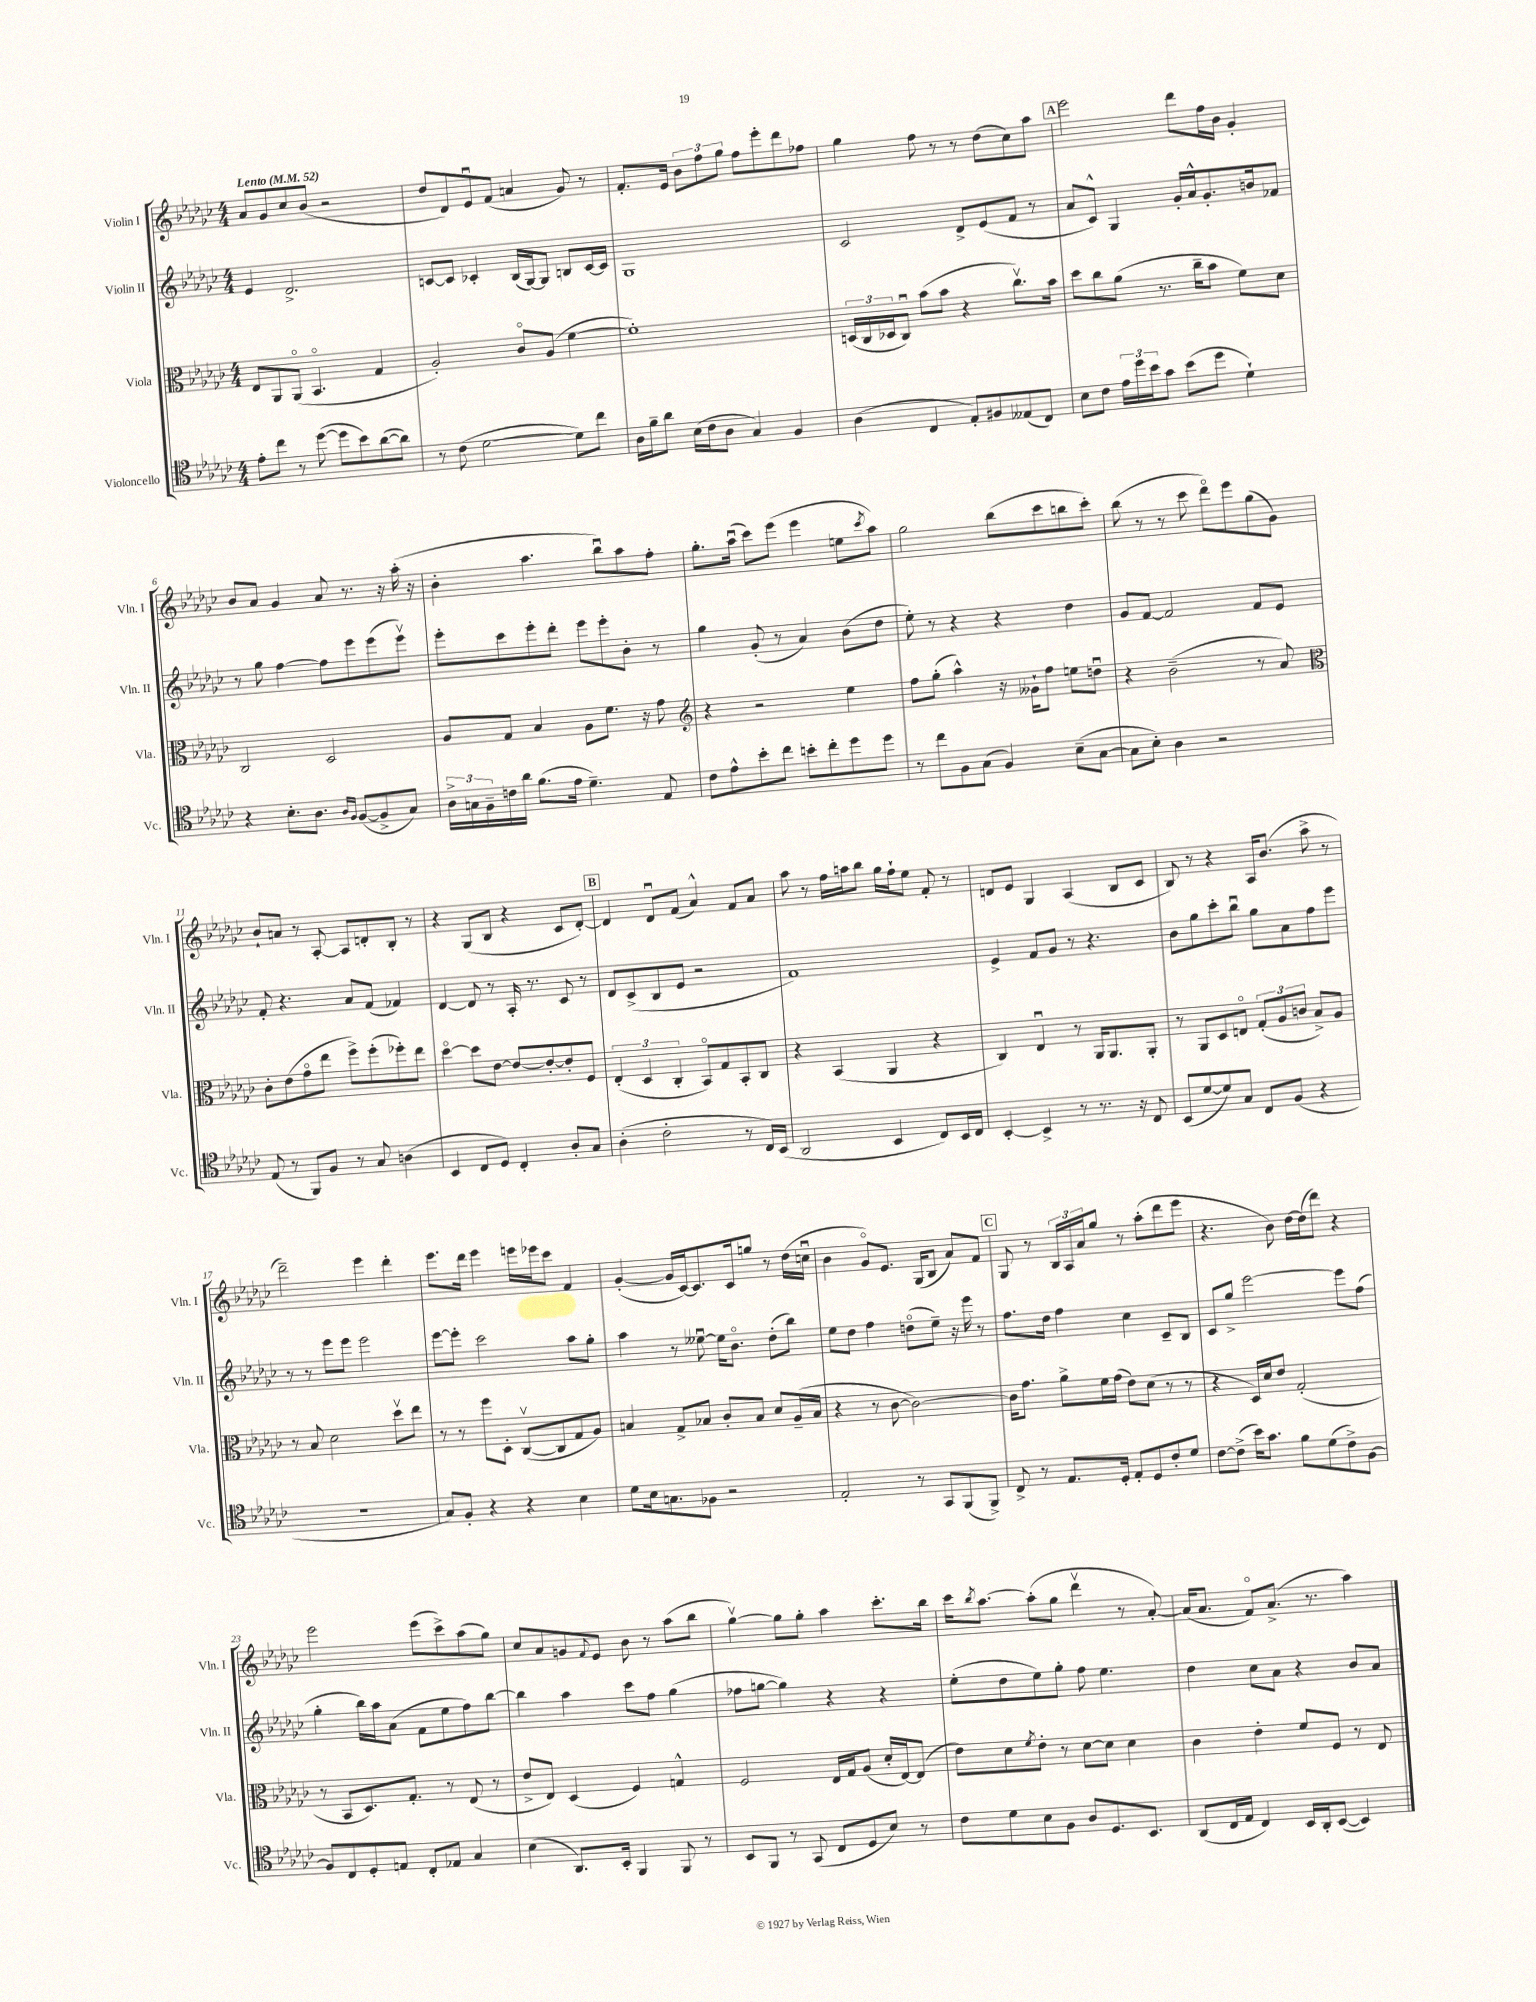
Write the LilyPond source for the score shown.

<<
\new StaffGroup <<
\new Staff = "s0" \with { instrumentName = "Violin I" shortInstrumentName = "Vln. I" } {
    \clef treble \key ges \major \numericTimeSignature \time 4/4 \tempo "Lento" 4 = 52
    aes'8 ges'8 ces''8 bes'8( r2 |
    des''8 des'8) ees'8\downbow f'8( a'4 ges'8) r8 |
    f'8.-. ees'16 \tuplet 3/2 { bes'8 f''8 ges''8 } f''8 ees'''8-. des'''8 fes''8 |
    ges''4 f''8 r8 r8 des''8( ces''8) aes''8 |
    \mark \markup { \box "A" } ees'''2 des'''8 f''16 bes'16 ges'4-. |
    bes'8 aes'8 ges'4 aes'8 r8. r16 aes''16-.( r16 |
    bes'4-. aes''4. bes''8\downbow) aes''8 f''8-. |
    ges''8.-. aes''16\downbow( ces'''8) ees'''8( ees'''4 e''8 \acciaccatura { ces'''8 } aes''8) |
    ges''2 bes''8( ces'''8 b''8 ces'''8-.) |
    bes''8( r8 r8 ces'''8 des'''8\flageolet) ees'''8 ges''8( ges'8) |
    bes'8-! a'8 r8 aes8~-. aes8 d'8-. bes8-. r8 |
    r4 ges8( bes8 r4 ces'8 des'8~-.) |
    \mark \markup { \box "B" } des'4 des'8\downbow f'8( aes'4-^) f'8 aes'8 |
    aes''8 r8 f''16 a''16 bes''8 ges''16 f''16-! ees''8 f'8-. r8 |
    d'8 ees'8 ges4 aes4( bes8 ces'8 |
    bes8) r8 r4 aes16 bes'8.( aes''8-> r8 |
    des'''2--) ees'''4 des'''4-. |
    ees'''8. des'''16 ees'''4 e'''16 ees'''16 ces'''8 f'4 |
    ges'4~-.( ges'16 ces'16~) ces'8. ces'16 g''8 r8 des''16( c''16\downbow |
    bes'4 ges'8\flageolet) ees'8. ges16( bes8 aes'8) f'8 |
    \mark \markup { \box "C" } ges8 r8 \tuplet 3/2 { bes16 aes16 aes'16 } ges''8 r8 aes''8-.( des'''8 ees'''8 |
    r4. bes'8) des''16~ des''16( des'''8) r4 |
    ees'''2 ees'''8( ces'''8->) aes''8( ges''8) |
    ces''8 aes'8 g'8 \appoggiatura { f'8 } ees'8 bes'8 r8 aes''8( bes''8 |
    ges''4~\upbow) ges''8 ges''8-. aes''4 ces'''8.-. bes''16 |
    ces'''16 \acciaccatura { bes''8 } aes''8.~ aes''8-.( ges''8 des'''4\upbow r8 aes'8~-.) |
    aes'16( aes'8. f'8\flageolet) aes'8.->( r8. aes''4) \bar "|." |
}
\new Staff = "s1" \with { instrumentName = "Violin II" shortInstrumentName = "Vln. II" } {
    \clef treble \key ges \major \numericTimeSignature \time 4/4
    ees'4 des'2.-> |
    c'8~ c'8 ces'4-. bes16( ges16~) ges8 b8 ces'16~ ces'16 |
    ges1 |
    ces'2 des'8-> ees'8( f'8 r8 |
    \mark \markup { \box "A" } aes'8 ces'8-^) ges4 ges'16-. aes'16-^ ges'8.-. b'16 fes'8 |
    r8 ges''8 f''4~ f''8 ees'''8 ees'''8( ees'''8\upbow) |
    ees'''8-. ces'''8 ees'''8-. des'''8-. ees'''8 ees'''8-. bes'8-. r8 |
    ges''4 ges'8-.( r8 aes'4) bes'8( des''8 |
    ees''8-.) r8 r4 r4 des''4 |
    ges'8 f'8~ f'2 f'8 ees'8 |
    f'8-. r4. aes'8 f'8( fes'4) |
    des'4~ des'8 r8 aes16-. r8. ces'8 r8 |
    \mark \markup { \box "B" } des'8 ces'8->( bes8 ees'8 r2 |
    f'1) |
    ees'4-> f'8 ges'8 r8 r4. |
    bes'8 ges''8 ces'''8-. bes''8\downbow ges''8 aes'8 f''8 ees'''8 |
    r8 r8 ees'''8 ees'''8 ees'''2 |
    ees'''8~ ees'''8-. ces'''2 aes''8 ges''8-. |
    aes''4 r8 eeses''8~\downbow eeses''16 bes'8.\flageolet des''8-.( bes''8) |
    ees''8 des''8 f''4 d''8\flageolet( ees''8--) r16 ees'''16 r8 |
    \mark \markup { \box "C" } f''8. des''16 f''4 ces''4 ces'8-- bes8 |
    ces'8 ges''8-> ees'''2~ ees'''8 f''8( |
    ges''4-. bes''16) aes''16 aes'8( f'8 ees''8 f''8) bes''8~ |
    bes''4 aes''4 ces'''8 f''8 ges''4( |
    fes''8 g''8~ g''4) r4 r4 |
    ees''8-.( des''8 ees''8) ges''8-. f''8 ees''4. |
    des''4 ces''8 aes'8 r4 bes'8 aes'8 \bar "|." |
}
\new Staff = "s2" \with { instrumentName = "Viola" shortInstrumentName = "Vla." } {
    \clef alto \key ges \major \numericTimeSignature \time 4/4
    ees8 aes,8 aes,8\flageolet( bes,4.\flageolet ges4 |
    aes2-.) ces'8\flageolet aes8( f'4~ |
    f'1-.) |
    \tuplet 3/2 { d16( ces16 des16 } ces8\downbow) bes'8( bes'8 r4 ces''8.\upbow) bes'16 |
    \mark \markup { \box "A" } des''8 ces''8 aes'8( r8. ces''16-- bes'8 f'8) des'8 |
    ces2 des2 |
    aes8 ges8 bes4 aes8 f'8. r16 ges'8 |
    \clef treble r4 r2 ees''4 |
    f''8 ges''8-.( aes''4-^) r16 geses'16-! f''8 e''8 d''8\downbow |
    r4 bes'2--( r8 aes'8) |
    \clef alto ces'8-. ees'8( ges'8\flageolet ees''8 f''8->) f''8-.( fes''8-.) ees''8 |
    des''4~\flageolet des''8 ees'8~ ees'8~ ees'8~-. ees'8-. f8 |
    \mark \markup { \box "B" } \tuplet 3/2 { ees4-.( des4 ces4-. } bes,8\flageolet) ges8 bes,8-. ces8 |
    r4 bes,4( aes,4 r4 |
    ces4) ees4\downbow r8 aes,16 aes,8. aes,8-. |
    r8 aes,8 des8 e8\flageolet \tuplet 3/2 { ges8-.( aes8 c'8 } bes8->) aes8 |
    r8 bes8 des'2 des''8\upbow ees''8 |
    r8 r8 f''8 des8-. ces8~\upbow( ces8 ges8 aes8) |
    b4 ges8-> bes8 ces'8-. bes8 des'8 aes16--( bes16 |
    r4 r8 ces'8~ ces'2~) |
    \mark \markup { \box "C" } ces'16 ges'8. aes'8-> f'16 ges'16( ees'8) des'8( r8 r8 |
    r4 des16) des'16 ees'8 ges2-.( |
    r8 bes,8 des8.) ges8.-. r8 ees8( r8 |
    ees'8-> ees8) des4( f4) g4-^ |
    f2 ees16 ges16 aes8( des'16-. ees16~) ees8( |
    ees'8) des'8 \acciaccatura { f'8 } ees'8-. r8 des'8~ des'8 des'4 |
    ces'4 ees'4-. f'8 f8 r8 ees8 \bar "|." |
}
\new Staff = "s3" \with { instrumentName = "Violoncello" shortInstrumentName = "Vc." } {
    \clef tenor \key ges \major \numericTimeSignature \time 4/4
    ees'8-. ces''8 r8 des''8~( des''8 bes'8) aes'8~( aes'8) |
    r8 ces'8( des'2~ des'8) ces''8 |
    aes16 f'16-- aes'8 bes16( ces'16 aes8 ges4) f4 |
    aes4( ces4 ees8-.) fis8 eeses8( ces8) |
    \mark \markup { \box "A" } bes8 ces'8 \tuplet 3/2 { ees'16 des''16 bes'16 } ges'8 bes'8( des''8 des'4-!) |
    r4 bes8.-. aes8. \grace { aes16 f16 } f8~( f8-> ges8) |
    \tuplet 3/2 { aes16-> g16 f16-- } c'16 aes'16 f'8.( ees'16 des'4.--) ees8 |
    ces'8 ees'8-^ bes'8-. ces''8 b'8-. ces''8-. des''8 des''8 |
    r8 ces''8 f8 ges8( f4) bes8--( ges8~ |
    ges8 bes8-.) aes4 r2 |
    ees8( r8 f,8) f8 r8 ges8 a4( |
    bes,4 ces8 des8) ces4-. aes8-. ges8 |
    \mark \markup { \box "B" } aes4-.( ces'2-. r8 ces16) bes,16( |
    aes,2 bes,4 ces8) bes,16 ces16 |
    bes,4~-. bes,4-> r8 r8. r16 ces8 |
    bes,8( des'8~ des'8) ges8 ces8 f8( r4 |
    R1 |
    ges8) f8-. r4 r4 bes4 |
    des'8 bes16 g8. fes8 r2 |
    ees2-. r8 ges,8 f,8( f,8->) |
    \mark \markup { \box "C" } ces8-> r8 ees8. des16-. ees8-. des8 ces'8-. des'8 |
    ces'8~ ces'8->( bes'16) ges'8. f'8 des'8( ces'8->) f8~ |
    f8 ces8 des8-. e8 ces8-. ees8 ges4 |
    bes4( aes,8.) bes,16-. f,4 f,8 r8 |
    bes,8 f,8 r8 ges,8( ces8 des8 bes8) r8 |
    ces'8 des'8 bes8 f8 aes8 des8. bes,8. |
    aes,8( ces16 ees16 ces4) bes,16 aes,16-. bes,8~( bes,4) \bar "|." |
}
>>
>>
